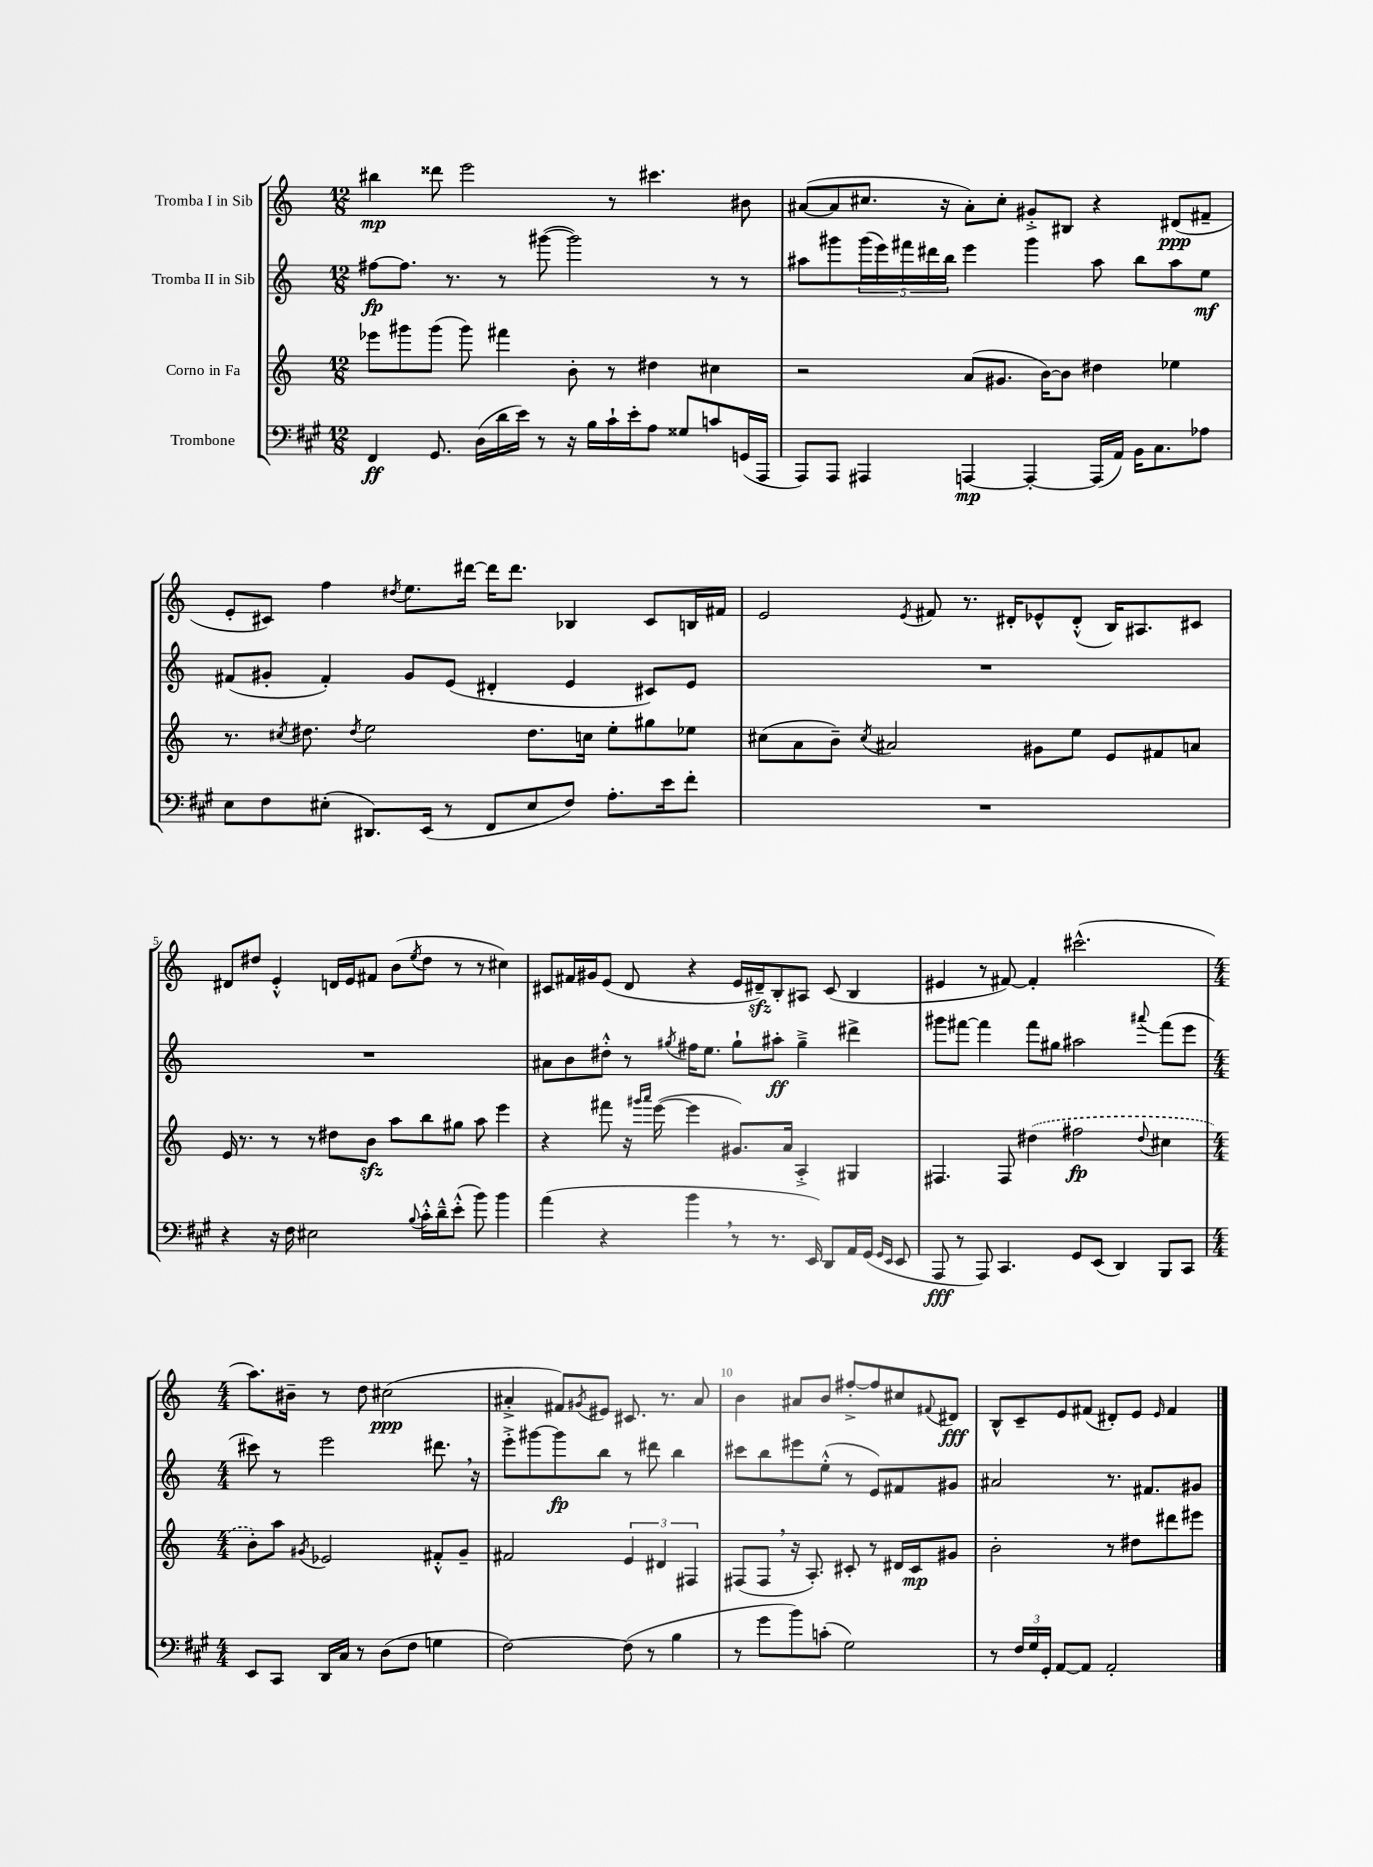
<<
\new StaffGroup <<
\new Staff = "s0" \with { instrumentName = "Tromba I in Sib" } {
    \clef treble \key c \major \numericTimeSignature \time 12/8
    bis''4\mp disis'''8 e'''2 r8 cis'''4. bis'8 |
    ais'8~( ais'8 cis''8. r16 ais'8-.) cis''8-. gis'8-.-> bis8 r4 dis'8\ppp( fis'8-- |
    e'8-. cis'8) f''4 \acciaccatura { dis''8 } e''8. dis'''16~ dis'''16 dis'''8. bes4 cis'8 b16 fis'16 |
    e'2 \acciaccatura { e'8 } fis'8 r8. dis'16-. ees'8-^ dis'8-.-^( b16) ais8. cis'8 |
    dis'8 dis''8 e'4-.-^ d'16 e'16 fis'8 b'8( \acciaccatura { e''8 } dis''8 r8 r8 cis''4) |
    cis'8 fis'16 gis'16 e'8( d'8 r4 e'16 dis'16--\sfz) b8-. ais8 cis'8( b4 |
    eis'4 r8 fis'8~) fis'4-. cis'''2.-^( |
    \numericTimeSignature \time 4/4 a''8.) bis'16-- r8 d''8 cis''2\ppp( |
    ais'4-.-> fis'8) \acciaccatura { gis'8 } eis'8 cis'8. r8. ais'8 |
    b'4 ais'8 b'8 fis''8~-.-> fis''8 cis''8 \appoggiatura { fis'8 } dis'8\fff |
    b8-^ c'8-- e'8 fis'8( dis'8-.) e'8 \grace { e'16 } fis'4 \bar "|." |
}
\new Staff = "s1" \with { instrumentName = "Tromba II in Sib" } {
    \clef treble \key c \major \numericTimeSignature \time 12/8
    fis''8~\fp fis''8. r8. r8 gis'''8~( gis'''2) r8 r8 |
    ais''8 gis'''8 \tuplet 5/4 { gis'''16( e'''16) fis'''16 dis'''16 b''16 } e'''4 gis'''4 ais''8 b''8 ais''8 e''8\mf |
    fis'8( gis'8-. fis'4-.) gis'8 e'8( dis'4-. e'4 cis'8) e'8 |
    R1. |
    R1. |
    ais'8 b'8 dis''8-.-^ r8 \acciaccatura { gis''8 } fis''16 e''8. gis''8-! ais''8-.\ff gis''4---> dis'''4-> |
    gis'''8 fis'''8~ fis'''4 fis'''8 gis''8 ais''2 \appoggiatura { ais'''8 } fis'''8( e'''8 |
    \numericTimeSignature \time 4/4 cis'''8) r8 e'''2 dis'''8. \breathe r16 |
    e'''8-.-> gis'''8~ gis'''8\fp b''8 r8 dis'''8 b''4 |
    cis'''8 b''8 eis'''8 e''8-.-^( r8 e'8) fis'8 gis'8 |
    ais'2 r8. fis'8. gis'8 \bar "|." |
}
\new Staff = "s2" \with { instrumentName = "Corno in Fa" } {
    \clef treble \key c \major \numericTimeSignature \time 12/8
    ees'''8 gis'''8 gis'''8( gis'''8) fis'''4 b'8-. r8 dis''4 cis''4 |
    r2 a'8( gis'8. b'16~) b'8 dis''4 ees''4 |
    r8. \acciaccatura { cis''8 } dis''8. \acciaccatura { dis''8 } e''2 dis''8. c''16 e''8-. gis''8 ees''8 |
    cis''8( a'8 b'8--) \acciaccatura { cis''8 } ais'2 gis'8 e''8 e'8 fis'8 a'8 |
    e'16 r8. r8 r8 dis''8 b'8\sfz a''8 b''8 gis''8 a''8 e'''4 |
    r4 fis'''8 r16 \grace { gis'''16 a'''16 } e'''16~( e'''4 gis'8.) a'16 a4-.-> gis4 |
    fis4. fis8 \once \slurDashed dis''4( fis''2\fp \appoggiatura { dis''8 } cis''4 |
    \numericTimeSignature \time 4/4 b'8-.) a''8 \acciaccatura { gis'8 } ees'2 fis'8-.-^ gis'8-- |
    fis'2 \tuplet 3/2 { e'4 dis'4 fis4 } |
    fis8( fis8 \breathe r16 a8.-.) cis'8-. r8 dis'16 cis'16\mp gis'8 |
    b'2-. r8 dis''8 dis'''8 eis'''8 \bar "|." |
}
\new Staff = "s3" \with { instrumentName = "Trombone" } {
    \clef bass \key a \major \numericTimeSignature \time 12/8
    fis,4\ff gis,8. d16( d'16 e'16) r8 r16 b16 cis'16-! e'16-. a8 gisis8 c'8 g,16( a,,16 |
    a,,8) a,,8 ais,,4 a,,4~\mp a,,4~-. a,,16( a,16) b,16 cis8. aes8 |
    e8 fis8 eis8-.( dis,8.) e,16( r8 fis,8 eis8 fis8) a8.-. e'16 fis'8-. |
    R1. |
    r4 r16 fis16 eis2 \appoggiatura { b8 } cis'16-.-^ d'16---^ e'8-.-^( b'8) b'4 |
    a'4( r4 b'4 \breathe r8 r8. e,16) d,8 a,16 gis,16( \grace { gis,16 e,16 } e,8 |
    a,,8\fff r8 a,,8) cis,4. gis,8 e,8( d,4) b,,8 cis,8 |
    \numericTimeSignature \time 4/4 e,8 cis,8 d,16 cis16 r8 d8( fis8 g4 |
    fis2~) fis8( r8 b4 |
    r8 gis'8 b'8) c'8-.( gis2) |
    r8 \tuplet 3/2 { fis16 gis16 gis,16-. } a,8~ a,8 a,2-. \bar "|." |
}
>>
>>
\layout { \context { \Score \override BarNumber.break-visibility = ##(#f #t #t) barNumberVisibility = #(every-nth-bar-number-visible 5) } }
